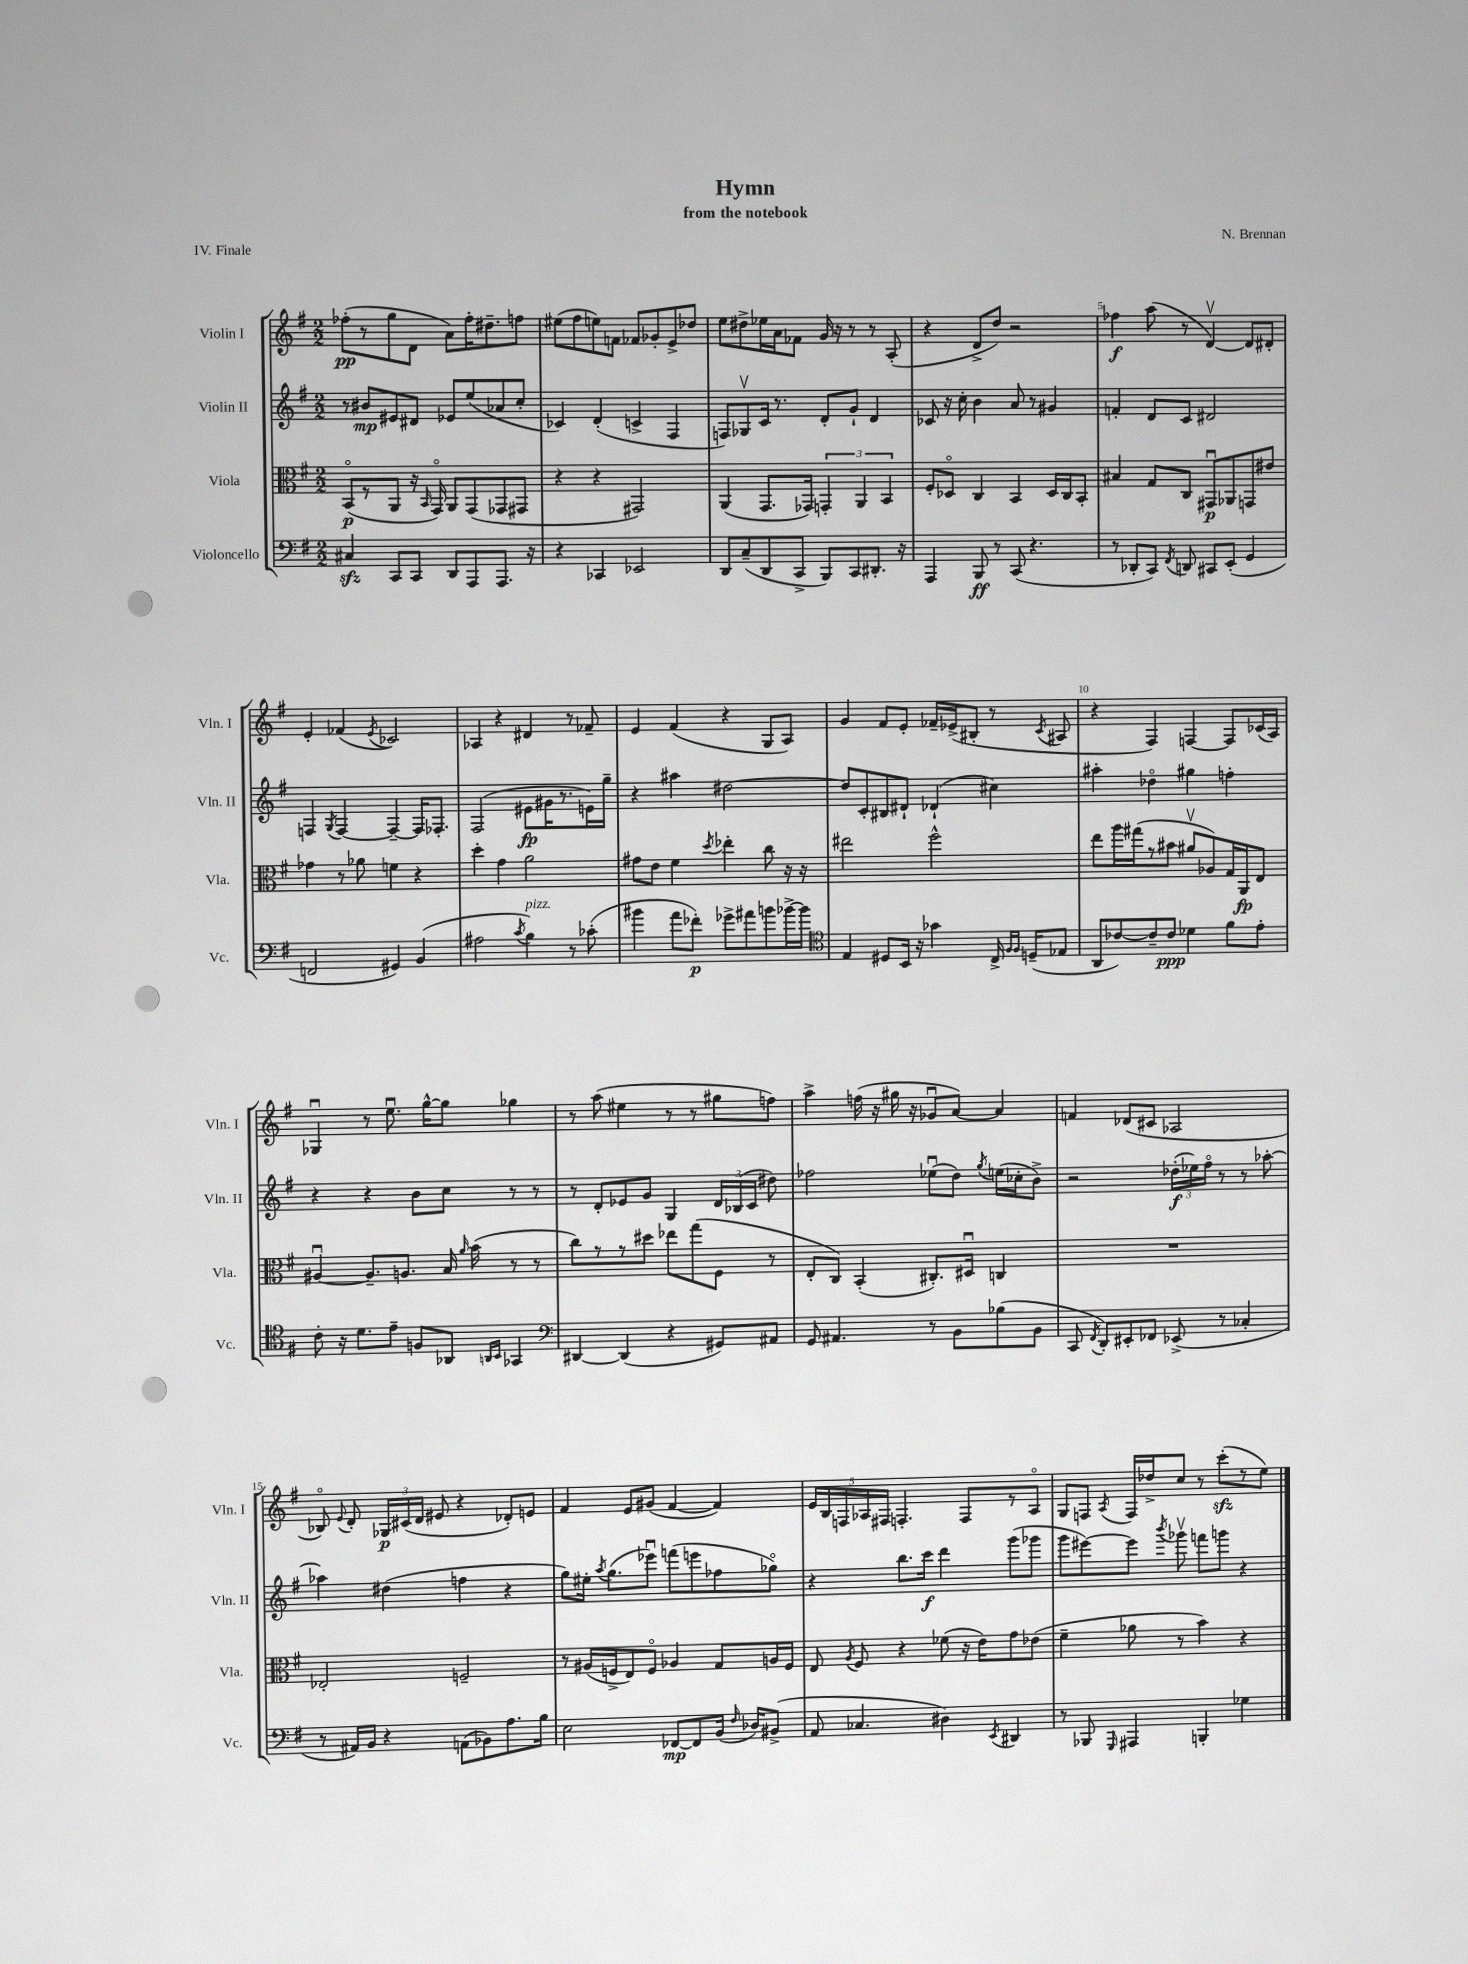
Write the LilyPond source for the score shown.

\header { title = "Hymn" composer = "N. Brennan" subtitle = "from the notebook" piece = "IV. Finale" }
<<
\new StaffGroup <<
\new Staff = "s0" \with { instrumentName = "Violin I" shortInstrumentName = "Vln. I" } {
    \clef treble \key g \major \numericTimeSignature \time 2/2
    \autoBeamOff fes''8[-.\pp( r8 g''8 d'8] a'8[) fes''16-. dis''8.-- f''8] |
    eis''8[( fis''8 e''8) f'8] fes'8[ ges'8-. e'8-> des''8] |
    e''8[ dis''8-> ees''16 a'16 fes'8] g'16 r16 r8 r8 a8-.( |
    r4 d'8[-> d''8]) r2 |
    fes''4\f a''8( r8 d'4~\upbow) d'8[ dis'8]-. |
    e'4-. fes'4( \acciaccatura { e'8 } ces'2) |
    aes4 r4 dis'4 r8 fes'8-- |
    e'4 fis'4( r4 g8[ a8]) |
    g'4 fis'8[ e'8]-. fes'16[-- ees'16->( bis8]-. r8 \acciaccatura { c'8 } ais8 |
    r4 fis4) f4~ f8[ ces'16( a16]) |
    ges4\downbow r8 e''8.\downbow g''16[~-^ g''8] ges''4 |
    r8 a''8( eis''4 r8 r8 gis''8[ f''8]) |
    a''4-> f''16( r16 gis''16 r16 ges'8[\downbow a'8]~) a'4 |
    f'4 des'8[( cis'8] aes2 |
    bes8\flageolet) \appoggiatura { e'8 } d'8-. \tuplet 3/2 { ges16[\p cis'16( d'16] } eis'8 r4 des'8[-.) e'8] |
    fis'4 e'8[ gis'8]( fis'4~ fis'4) |
    \tuplet 5/4 { e'16[ b16 f16 aes16 fis16] } f4.-. f8[ r8 aes8]\flageolet |
    g8[ f8] \acciaccatura { a8 } f16[ des''16-> c''8] r8 c'''8[-.\sfz( r8 e''8]) \bar "|." |
}
\new Staff = "s1" \with { instrumentName = "Violin II" shortInstrumentName = "Vln. II" } {
    \clef treble \key g \major \numericTimeSignature \time 2/2
    \autoBeamOff r8 bis'8[\mp eis'8 dis'8] ees'8[ e''8( aes'8 c''8]-. |
    ces'4) d'4-.( c'4-> fis4 |
    f8[) ges8\upbow c'16] r8. d'8[-. g'8]-! d'4 |
    ces'8 r16 c''16-. b'4 a'8 r8 gis'4 |
    f'4-. d'8[ c'8] dis'2 |
    f4 \acciaccatura { g8 } f4~ f4~-- f16[ fes8.]-. |
    fis2( eis'8[\fp gis'16 r8. e'16) g''16]-- |
    r4 ais''4 dis''2~ |
    dis''8[ c'8-. bis8 dis'8]-! des'4-!( cis''4) |
    ais''4-. des''4\flageolet gis''4 f''4-. |
    r4 r4 b'8[ c''8] r8 r8 |
    r8 d'8[-. ees'8 g'8] g4 \tuplet 3/2 { d'16[ bes16( c'16] } dis''8) |
    fes''2 ees''8[\downbow( d''8]) \acciaccatura { g''8 } e''16[( ces''16-. b'8]->) |
    r2 \tuplet 3/2 { des''16[-.\f( ees''16) fis''16]\flageolet } r8 r8 aes''8~-. |
    aes''4 dis''4( f''4 r4 |
    g''8[) eis''16]-. \acciaccatura { a''8 } g''8.[( ees'''8]\downbow) f'''8[( e'''8 fes''8 ges''8]\flageolet) |
    r4 b''8.[ c'''16]\f d'''4 g'''8[( ges'''8] |
    g'''8[ eis'''8~) eis'''8] \acciaccatura { b'''8 } ges'''8\upbow f'''8[ g'''8] r4 \bar "|." |
}
\new Staff = "s2" \with { instrumentName = "Viola" shortInstrumentName = "Vla." } {
    \clef alto \key g \major \numericTimeSignature \time 2/2
    \autoBeamOff b,8[\flageolet\p( r8 a,8] r16 \grace { b,16 } g,16\flageolet) a,8[ g,8( ges,8 gis,8] |
    r4 r4 gis,2) |
    a,4( g,8.[ ges,16]) \tuplet 3/2 { g,4-. a,4 b,4 } |
    fis8[-. des8]\flageolet c4 b,4 des16[ c16 b,8]-. |
    bis4 g8[ c8] gis,8[\downbow\p aes,8 g,8 eis'8] |
    ges'4 r8 aes'8 f'4 r4 |
    d''4-. g'4 a'2 |
    gis'8[ e'8] fis'4 \acciaccatura { d''8 } ees''4-. c''8 r16 r16 |
    eis''2 fis''2-^ |
    e''8[ a''16 gis''16( r8 bis'8] ais'8[\upbow aes8) g16 a,16\fp e8] |
    ais4~\downbow ais8.[-- a8.] b16 \grace { a'16 } b'16( r8 r8 |
    c''8[) r8 r8 dis''8] ees''8[ g''8( fis8] r8 |
    e8[-. c8]) b,4-.( cis8.[-.) dis16]\downbow c4 |
    R1 |
    ees2-. f2-- |
    r8 ais16[( f16-> e8) f8]\flageolet aes4 g8[ a16 f16] |
    e8 \acciaccatura { a8 } fis8 r4 fes'8( r16 e'16[) g'8 ees'8]( |
    fis'4-- aes'8 r8 b'4) r4 \bar "|." |
}
\new Staff = "s3" \with { instrumentName = "Violoncello" shortInstrumentName = "Vc." } {
    \clef bass \key g \major \numericTimeSignature \time 2/2
    \autoBeamOff cis4\sfz c,8[ c,8] d,8[ a,,8 a,,8.] r16 |
    r4 ces,4 ees,2 |
    d,8[ c8--( d,8 c,8]-> b,,8[) c,8 dis,8.]-. r16 |
    a,,4 b,,8\ff r8 c,8( r4. |
    r8 des,8[-. c,8]) \acciaccatura { fis,8 } d,8 cis,8[ e,8]-.( g,4 |
    f,2 gis,4) b,4( |
    ais2 \acciaccatura { c'8 } b4^\markup { \italic "pizz." }) r8 ces'8-.( |
    bis'4 a'8[ fes'8]-.\p) ges'8[-> ais'8 b'8 bes'16~-> bes'16] |
    \clef tenor e4 dis8[ b,16] r16 ges'4 c16-> \grace { fis16[ fis16] } d16[--( ees8] |
    a,8[ ces'8~) ces'8-- ces'8]\ppp des'4 fis'8[ e'8]-. |
    c'8-. r16 d'8.[ e'8]-- f8[ aes,8] \grace { a,16[ b,16] } ges,4 |
    \clef bass dis,4~ dis,4( r4 gis,8[) ais,8] |
    g,8 ais,4. r8 b,8[ bes8( b,8] |
    c,8 \acciaccatura { fis,8 } d,8[-.) eis,8-. fes,8] ees,8->( r8 ces4-. |
    r8 ais,16[) b,16] r4 a,8[( bes,8) a8. b16] |
    e2 fes,8[~\mp fes,8 b,16]( \grace { fis16 } des16[) bis,8]->( |
    a,8 ces4. dis4) \acciaccatura { e,8 } dis,4 |
    r8 bes,,8 \grace { g,,16 } ais,,4 b,,4-. ges4 \bar "|." |
}
>>
>>
\layout { \context { \Score \override BarNumber.break-visibility = ##(#f #t #t) barNumberVisibility = #(every-nth-bar-number-visible 5) } }
